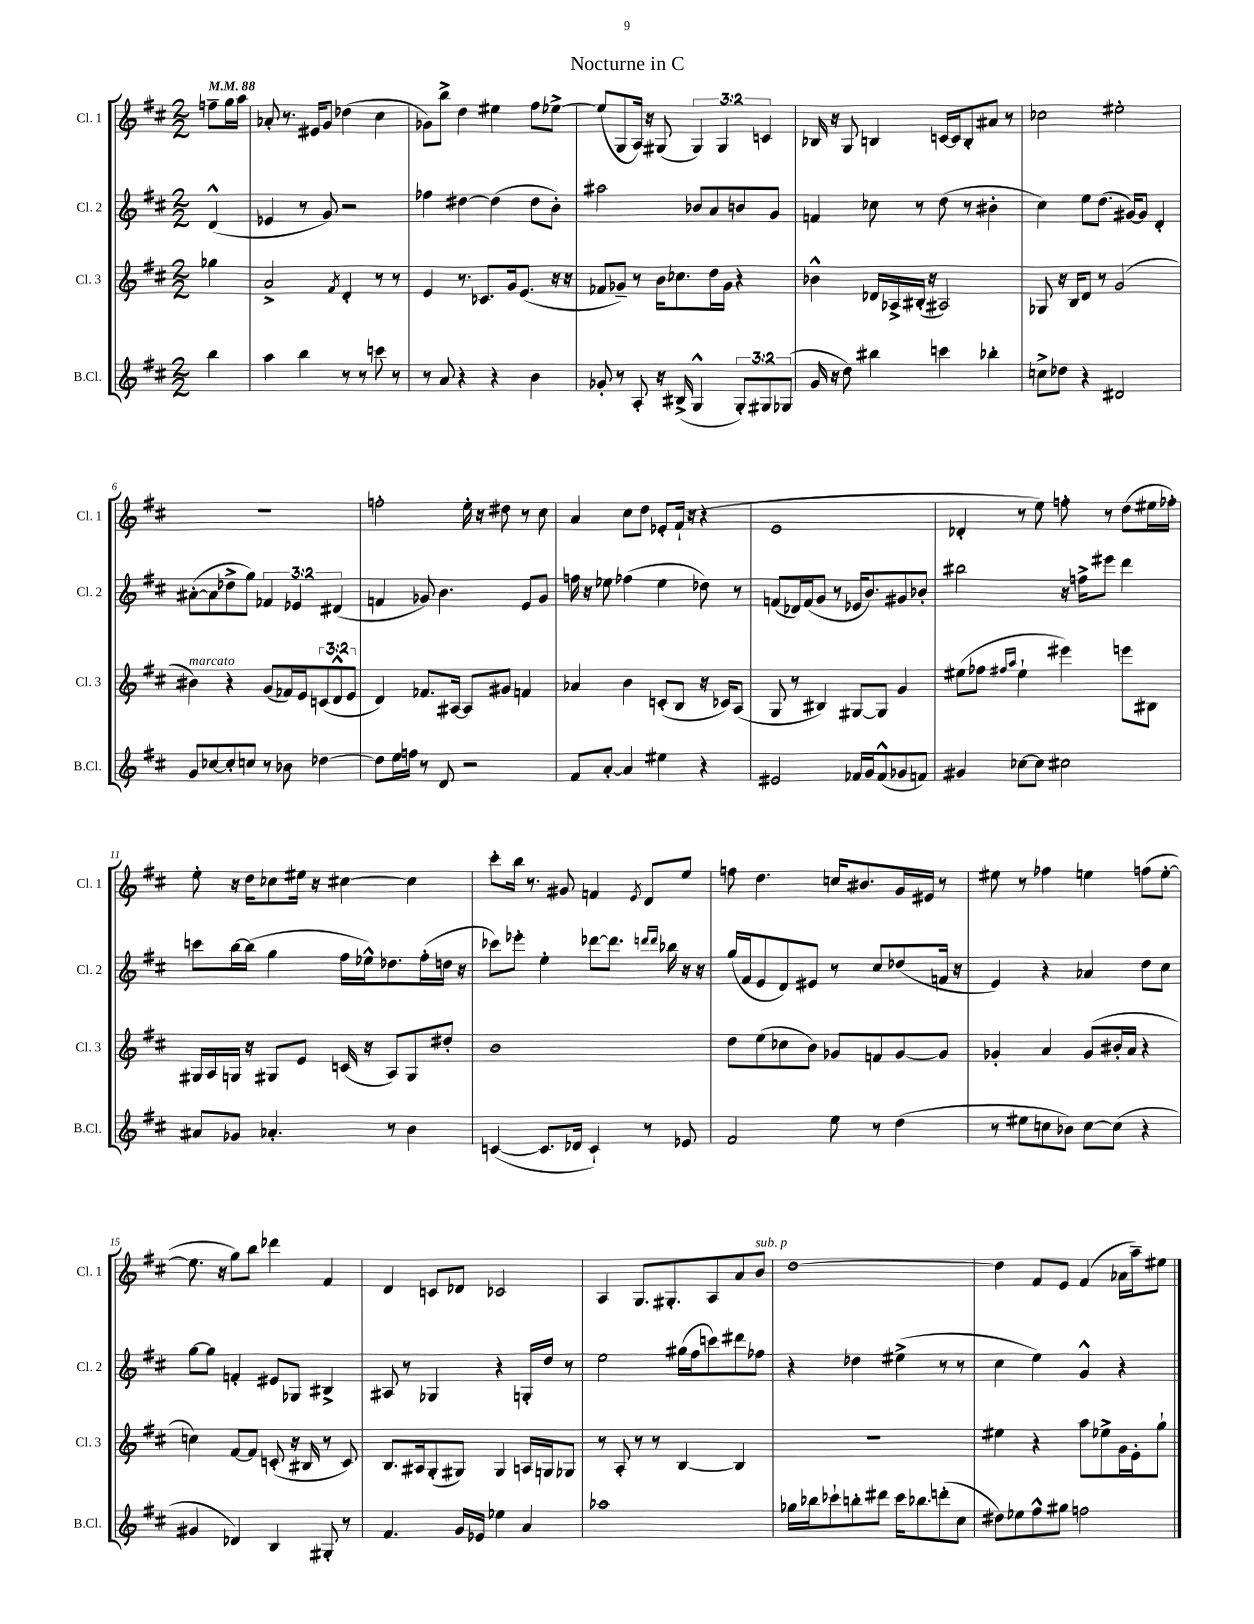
\header { title = "Nocturne in C" }
<<
\new StaffGroup <<
\new Staff = "s0" \with { instrumentName = "Cl. 1" shortInstrumentName = "Cl. 1" } {
    \clef treble \key d \major \numericTimeSignature \time 2/2 \override Staff.TupletNumber.text = #tuplet-number::calc-fraction-text \partial 4 \tempo 4 = 88
    f''8-- g''16 a''16 |
    aes'8-. r8. eis'16 g'8 des''4( cis''4 |
    ges'8) b''8-> d''4 eis''4 fis''8 ees''8~-> |
    ees''8( g8 a16) r16 gis8( \tuplet 3/2 { gis4) gis4 c'4 } |
    bes16 r16 g8 b4 c'16~ c'16 b8-. ais'8 r8 |
    ces''2 eis''2-. |
    R1 |
    f''2-. e''16-. r16 dis''8 r8 cis''8 |
    a'4 cis''8 d''8 ees'8-. fis'16-!( r16 r4 |
    e'1 |
    des'4-. r8 e''8) f''8-. r8 d''8( eis''16 fes''16-.) |
    e''8-. r16 d''16 ces''8 eis''16 r16 cis''4~ cis''4 |
    cis'''8-. b''16 r8. gis'8 f'4 \acciaccatura { e'8 } d'8 e''8 |
    f''8 d''4. c''16 bis'8. g'16 eis'16 r8 |
    eis''8 r8 fes''4 e''4 f''8( e''8~-. |
    e''8. r16 g''8) b''8 des'''4 fis'4 |
    d'4 c'8 des'8 ces'2 |
    a4 g8. gis8.-. a8 a'8 b'8^\markup { \italic "sub. p" } |
    d''1~ |
    d''4 fis'8 e'8 fis'4( aes'16 a''16--) eis''8 \bar "|." |
}
\new Staff = "s1" \with { instrumentName = "Cl. 2" shortInstrumentName = "Cl. 2" } {
    \clef treble \key d \major \numericTimeSignature \time 2/2 \override Staff.TupletNumber.text = #tuplet-number::calc-fraction-text \partial 4
    d'4-^( |
    ees'4 r8 g'8) r2 |
    fes''4 dis''4~ dis''4( dis''8 b'8-.) |
    ais''2 bes'8 a'8 b'8 g'8 |
    f'4 ces''8 r8 d''8( r8 bis'4-. |
    cis''4) e''8 d''8.( gis'16~) gis'8 d'4-. |
    ais'8~-.( ais'8 des''8-> g''8) \tuplet 3/2 { fes'4 ees'4 dis'4( } |
    f'4 ges'8) b'4. e'8 ges'8 |
    f''16 r16 ees''8 fes''4( ees''4 des''8) r8 |
    f'8( des'16) f'16( g'8 r8 ees'16 b'8.) gis'8 bes'8-. |
    bis''2 r16 f''16-> eis'''8 d'''4 |
    c'''8 b''16~ b''16( g''4 fis''16 ees''16-^) des''8. fis''16-.( d''16 r16 |
    ces'''8) ees'''8-. e''4-. des'''8~ des'''8. \grace { d'''16 d'''16 } bes''16 r16 r16 |
    g''16( fis'16 e'8 d'8) eis'8 r8 cis''8 des''8( f'16 r16 |
    e'4) r4 aes'4 d''8 cis''8 |
    g''8~ g''8 f'4-. eis'8 ges8 bis4-> |
    ais8 r8 ges4 r4 g16-. d''16 r8 |
    e''2 gis''16( fis''16 c'''8) dis'''8 fes''8 |
    r4 des''4 eis''4->( r8 r8 |
    cis''4 e''4) g'4-^ r4 \bar "|." |
}
\new Staff = "s2" \with { instrumentName = "Cl. 3" shortInstrumentName = "Cl. 3" } {
    \clef treble \key d \major \numericTimeSignature \time 2/2 \override Staff.TupletNumber.text = #tuplet-number::calc-fraction-text \partial 4
    ges''4 |
    a'2-> \acciaccatura { fis'8 } d'4-. r8 r8 |
    e'4 r8. ces'8. g'16 e'8.( r16 r16 |
    fes'8 ges'8--) r8 b'16 ces''8. d''16 ges'16 r4 |
    bes'4-^ des'16 aes16-> bis16-.( r16 ais2) |
    ges8 r16 b16 d'8 r8 g'2( |
    bis'4^\markup { \italic "marcato" }) r4 g'8( fes'16) e'16 \tuplet 3/2 { c'8( d'8-^ e'8 } |
    d'4) fes'8. ais16~ ais8 gis'8 f'4 |
    aes'4 b'4 c'8-.( b8 r16 ces'16) a8( |
    g8 r8 bis4) gis8~ gis8 g'4 |
    eis''8( fes''8 \grace { fis''16 a''16 } eis''4-! eis'''4) e'''8 bis8 |
    gis16 a16 g16 r16 gis8 e'8 c'16( r16 a8) gis8 dis''8-. |
    b'1 |
    d''8 e''8( ces''8 b'8) ges'8 f'8 ges'8~ ges'8 |
    ges'4-. a'4 ges'8( bis'16-. a'16 r4 |
    c''4) fis'8~ fis'8 c'8-.( r16 bis16 r8 c'8) |
    b8. ais16 g8-.( gis8) gis4 a16 g16 ges8 |
    r8 a8-. r8 r8 b4~ b4 |
    R1 |
    eis''4 r4 a''8 ees''8-> g'16 e'16-. g''8-! \bar "|." |
}
\new Staff = "s3" \with { instrumentName = "B.Cl." shortInstrumentName = "B.Cl." } {
    \clef treble \key d \major \numericTimeSignature \time 2/2 \override Staff.TupletNumber.text = #tuplet-number::calc-fraction-text \partial 4
    b''4 |
    a''4 b''4 r8 r8 c'''8 r8 |
    r8 a'8 r4 r4 b'4 |
    ges'8-. r8 a8-. r16 bis16->( g4-^ \tuplet 3/2 { g8-.) gis8 ges8( } |
    g'16 r16 d''8) bis''4 c'''4 bes''4-. |
    c''8-> des''8 r4 dis'2 |
    g'8 ces''8~ ces''8-. c''8 r8 bes'8 des''4~ |
    des''8 e''16 f''16 r8 d'8 r2 |
    fis'8 a'8~-. a'4 eis''4 r4 |
    eis'2 fes'16 g'16 fes'8-^( ges'8 f'8) |
    gis'4 ces''8~ ces''8 cis''2 |
    ais'8 ges'8 aes'4.-. r8 b'4 |
    c'4~( c'8. des'16 c'4-!) r8 ees'8 |
    fis'2 e''8 r8 d''4( |
    r8 eis''8 c''8 bes'8) c''8~ c''8( r4 |
    gis'4 des'4) b4 gis8-. r8 |
    fis'4. g'16 ees'16 ees''4 a'4 |
    aes''1 |
    ges''16 bes''16 ces'''8-! b''8-. dis'''8 ces'''16 bes''8. d'''8-.( cis''8 |
    dis''8) ees''8 fis''8-^ gis''8 f''2 \bar "|." |
}
>>
>>
